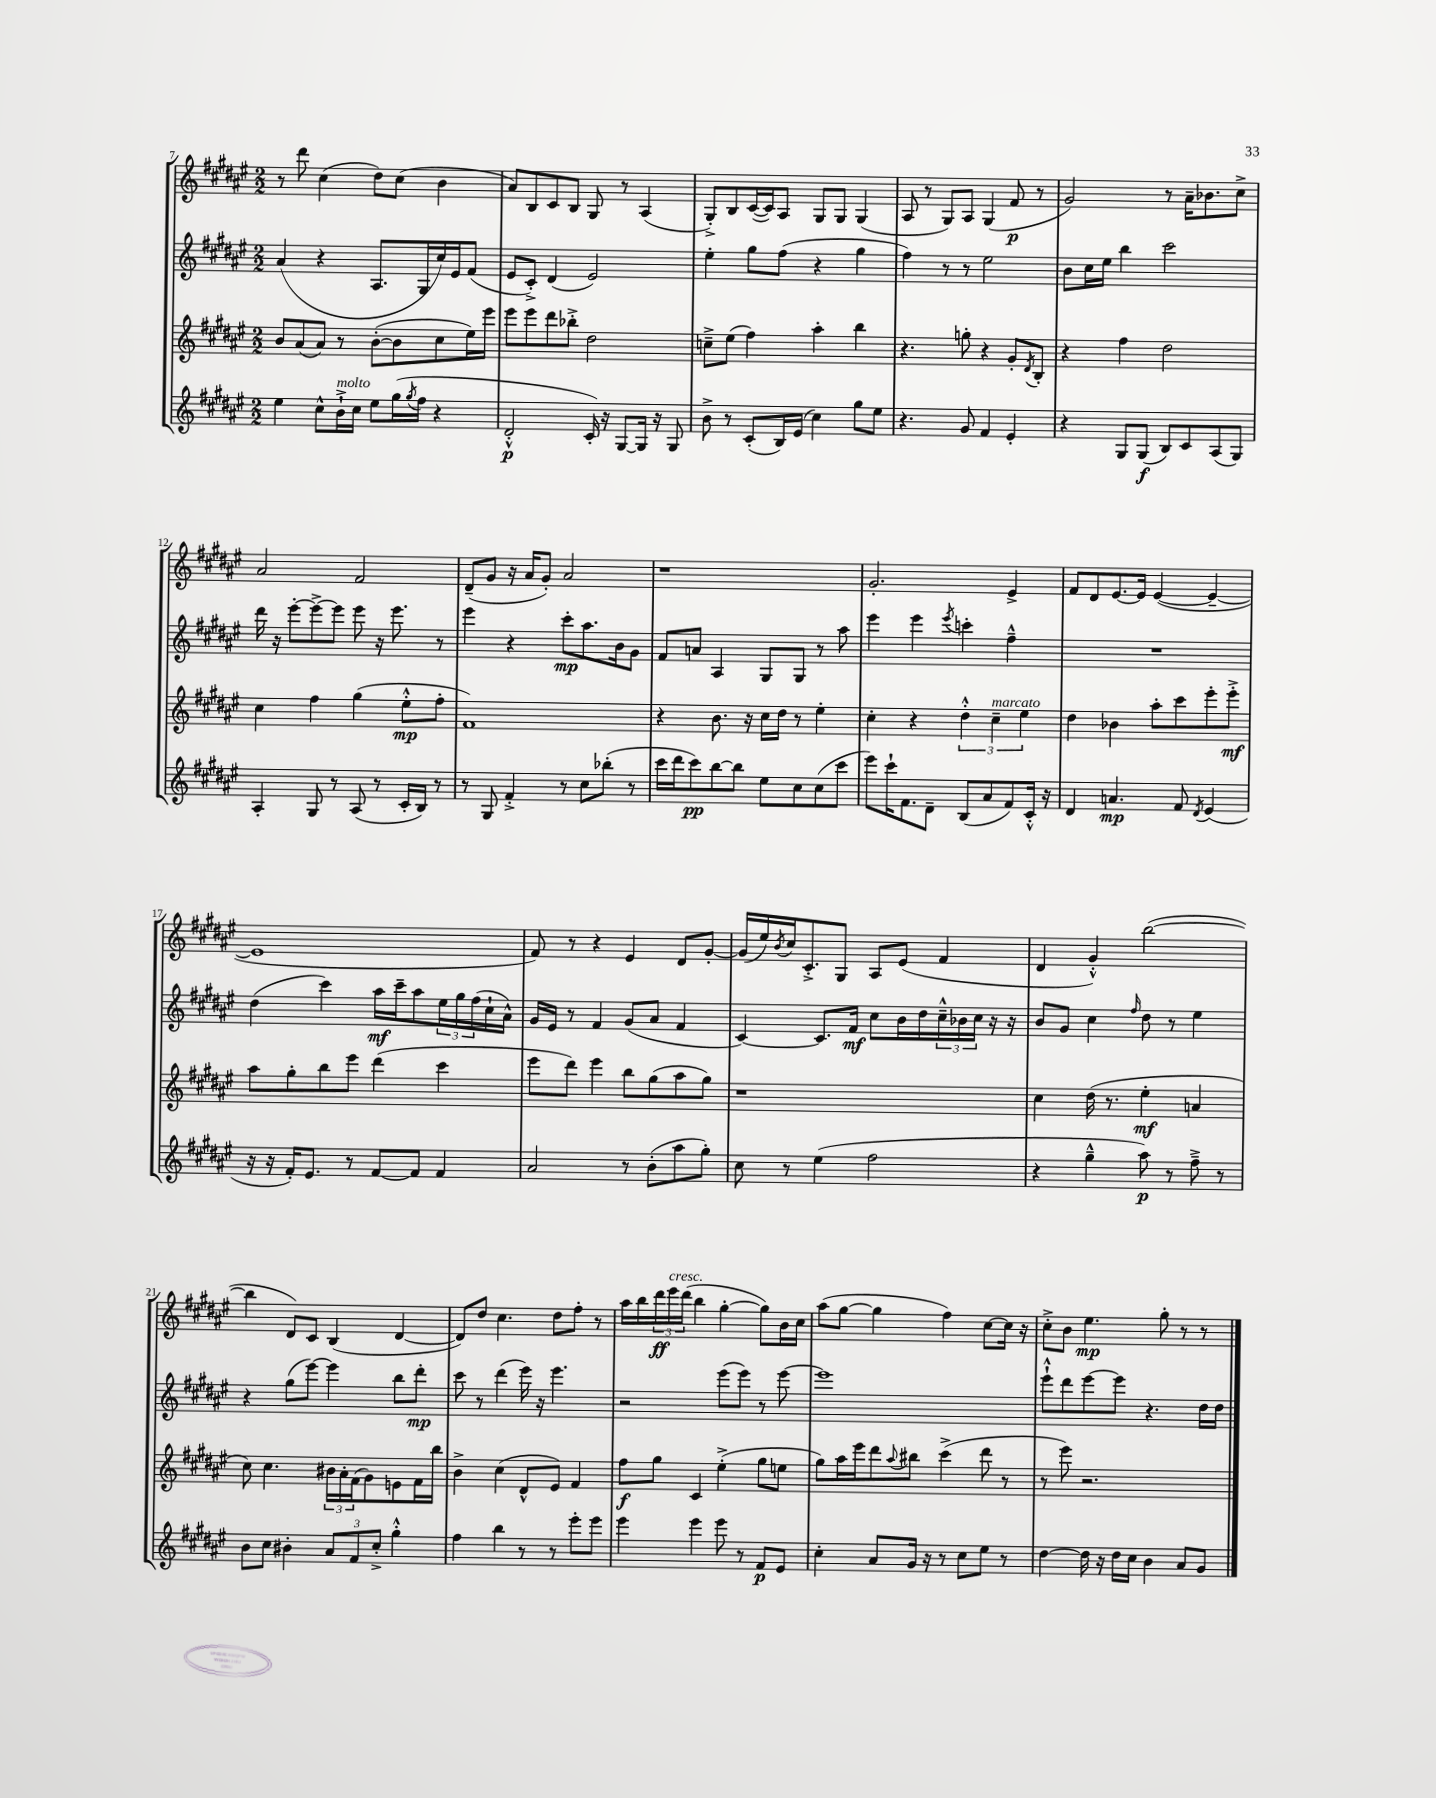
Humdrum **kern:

**kern	**kern	**kern	**kern
*staff4	*staff3	*staff2	*staff1
*clefG2	*clefG2	*clefG2	*clefG2
*k[f#c#g#d#a#e#]	*k[f#c#g#d#a#e#]	*k[f#c#g#d#a#e#]	*k[f#c#g#d#a#e#]
*M2/2	*M2/2	*M2/2	*M2/2
4ee#\	8b/L	(4a#/	8r
.	(8a#/	.	8ddd#\
8cc#^^\L	8a#/J)	4r	(4cc#\
16b`^\L	8r	.	.
16cc#\JJ	.	.	.
8ee#\L	([8b'\L	8.A#/L	8dd#\L)
(16gg#\L	8b\]	.	(8cc#\J
8qgg#/	.	.	.
16ff#\JJ	.	16G#/L	.
4r	8cc#\	16cc#/)	4b\
.	.	16e#/J	.
.	16ee#\L)	(8f#/J	.
.	16eee#\JJ	.	.
=	=	=	=
2d#'^^/	8eee#\L	8e#/L	8a#/L)
.	8eee#\	8c#'^/J)	8B/
.	8ddd#\	(4d#/	8c#/
.	8bb-'^\J	.	8B/J
16c#'/)	2dd#\	2e#/)	8G#/
16r	.	.	.
[8G#/L	.	.	8r
16G#/]Jk	.	.	(4A#/
16r	.	.	.
8G#/	.	.	.
=	=	=	=
8b^\	8cc~^\L	4ee#'\	8G#'^/L)
8r	(8ee#\J	.	8B/
(8c#'/L	4ff#\)	8gg#\L	([16c#/L
.	.	.	16c#/]J)
16B/L)	.	(8ff#\J	8A#/J
(16e#/JJ	.	.	.
4cc#\)	4aa#'\	4r	8G#/L
.	.	.	8G#/J
8gg#\L	4bb\	4gg#\	(4G#/
8ee#\J	.	.	.
=	=	=	=
4.r	4.r	4ff#\)	8A#/
.	.	.	8r
.	.	8r	8G#/L)
8g#/	8gg'\	8r	8A#/J
4f#/	4r	2ee#\	(4G#/
4e#'/	8g#'/L	.	8f#/
.	8qd#/	.	.
.	8B'/J	.	8r
=	=	=	=
4r	4r	8b\L	2g#/)
.	.	16cc#\L	.
.	.	16ee#\JJ	.
8G#/L	4ff#\	4bb\	.
(8G#/J	.	.	.
8B/L)	2dd#\	2ccc#\	8r
8c#/	.	.	16a#~\LK
.	.	.	8.b-\
(8A#/	.	.	.
8G#/J)	.	.	8cc#^\J
=	=	=	=
4A#'/	4cc#\	16ddd#\	2a#/
.	.	16r	.
.	.	[8eee#'\L	.
8G#/	4ff#\	8eee#^\_	.
8r	.	8eee#\]J	.
(8A#/	(4gg#\	8eee#\	2f#/
8r	.	16r	.
.	.	8.eee#\	.
16c#'/LL	8ee#'^^\L	.	.
16B/JJ)	.	.	.
8r	8ff#'\J	8r	.
=	=	=	=
8r	1f#)	4eee#\	(8d#~/L
8G#/	.	.	8g#/J
4f#'^/	.	4r	16r
.	.	.	16a#/LK
.	.	.	8g#'/J)
8r	.	8ccc#'\L	2a#/
8cc#\L	.	8.aa#\	.
(8bb-'\J	.	.	.
.	.	16b\k	.
8r	.	8g#\J	.
=	=	=	=
16ccc#\LL	4r	8f#/L	1r
16ddd#\J	.	.	.
8ccc#\)	.	8a/J	.
[8bb\	8.b\	4A#/	.
8bb\]J	.	.	.
.	16r	.	.
8ee#\L	16cc#\LL	8G#/L	.
.	16dd#\JJ	.	.
8cc#\	8r	8G#/J	.
(8cc#\	4ee#'\	8r	.
8ccc#\J	.	8aa#\	.
=	=	=	=
8eee#\L)	4cc#'\	4eee#\	2.g#'/
16ccc#`\K	.	.	.
8.f#\	.	.	.
.	4r	4eee#\	.
8d#~\J	.	.	.
.	.	8qeee#/	.
(8B/L	6dd#'^^\	4ccc'\	.
8a#/	.	.	.
.	6cc#~\	.	.
8f#/)	.	4ff#~^^\	4e#^/
.	6ee#\	.	.
16c#'^^/Jk	.	.	.
16r	.	.	.
=	=	=	=
4d#/	4dd#\	1r	8f#/L
.	.	.	8d#/
4.a/	4b-\	.	[8.e#/
.	.	.	16e#/]Jk
.	8aa#'\L	.	([4e#/
8f#/	8ccc#\	.	.
8qd#/	.	.	.
(4e#/	8eee#'\	.	4e#~/_
.	8eee#'^\J	.	.
=	=	=	=
16r	8aa#\L	(4dd#\	1e#]
16r	.	.	.
16f#'/LK)	8gg#'\	.	.
8.e#/J	.	.	.
.	8bb\	4ccc#\)	.
8r	8eee#\J	.	.
[8f#/L	(4ddd#\	16aa#\LL	.
.	.	16ccc#~\J	.
8f#/]J	.	8aa#\	.
4f#/	4ccc#\	24ee#\L	.
.	.	24gg#\	.
.	.	(24ff#\	.
.	.	16cc#`\	.
.	.	16a#^^\JJ)	.
=	=	=	=
2a#/	8eee#\L	16g#/LL	8f#/)
.	.	16e#/JJ	.
.	8ddd#\J)	8r	8r
.	4eee#\	4f#/	4r
8r	8bb\L	(8g#/L	4e#/
(8b'\L	(8gg#\	8a#/J	.
8aa#\	8aa#\	4f#/	8d#/L
8gg#'\J)	8gg#\J)	.	[8g#'/J
=	=	=	=
8cc#\	1r	[4c#/)	(16g#/]LL
.	.	.	16ee#/)
.	.	.	8qb/
8r	.	.	16cc#/J
.	.	.	8.c#'^/
(4ee#\	.	8.c#/]L	.
.	.	.	8G#/J
.	.	16f#/Jk	.
2ff#\	.	8cc#\L	8A#/L
.	.	16b\L	(8e#/J
.	.	16dd#\	.
.	.	24cc#~^^\	4f#/
.	.	24b-\	.
.	.	24cc#\JJ	.
.	.	16r	.
.	.	16r	.
=	=	=	=
4r	4cc#\	8b/L	4d#/
.	.	8g#/J	.
4gg#~^^\	(16dd#\	4cc#\	4g#'^^/)
.	8.r	.	.
.	.	16qqff#/	.
8aa#\)	4ee#'\	8dd#\	([2bb\
8r	.	8r	.
8ff#~^\	4a/	4ee#\	.
8r	.	.	.
=	=	=	=
8b\L	8cc#\)	4r	4bb\]
8cc#\J	4.cc#\	.	.
4b#'\	.	(8gg#\L	8d#/L)
.	.	[8eee#\J)	8c#/J
12a#/L	24b#\LL	4eee#\]	(4B/
.	24a#'\	.	.
12f#/	(24f#\J	.	.
.	8g#\)	.	.
12cc#'^/J	.	.	.
4gg#'^^\	8e\	8bb\L	[4d#/
.	16f#\L	8ddd#'\J	.
.	16bb\JJ	.	.
=	=	=	=
4ff#\	4b^\	8ccc#\	8d#/]L)
.	.	8r	8dd#/J
4bb\	(4cc#\	(4ddd#\	4.cc#\
8r	8d#^^/L	16eee#\)	.
.	.	16r	.
8r	8e#/J)	4.eee#\	8dd#\L
8eee#'\L	4f#/	.	8ff#'\J
8eee#\J	.	.	8r
=	=	=	=
4eee#\	8ff#\L	2r	16aa#\LL
.	.	.	16bb\
.	8gg#\J	.	24ddd#\
.	.	.	24eee#\
.	.	.	(24ddd#\JJ
4eee#\	4c#/	.	4bb\
8eee#\	(4ee#'^\	(8eee#\L	[4gg#'\
8r	.	8eee#\J)	.
8f#/L	8gg#\L	8r	8gg#\]L)
8e#/J	8ee\J	[8eee#\	16b\L
.	.	.	16cc#\JJ
=	=	=	=
4cc#'\	8gg#\L)	1eee#]	(8aa#\L
.	16aa#\L	.	[8gg#\J
.	16eee#\J	.	.
8a#/L	8ddd#\	.	4gg#\]
.	8qqaa#/	.	.
16g#/Jk	8bb#\J	.	.
16r	.	.	.
8r	(4ccc#^\	.	4ff#\)
8cc#\L	.	.	.
8ee#\J	8ddd#\	.	[8cc#\L
8r	8r	.	16cc#\]Jk
.	.	.	16r
=	=	=	=
[4dd#\	8r	8eee#`^^\L	8cc#'^\L
.	8eee#\)	8ddd#\	8b\J
16dd#\]	2.r	[8eee#\	4.ee#\
16r	.	.	.
16dd#\LL	.	8eee#\]J	.
16cc#\JJ	.	.	.
4b\	.	4.r	.
.	.	.	8gg#'\
8a#/L	.	.	8r
8g#/J	.	16dd#\LL	8r
.	.	16dd#\JJ	.
==	==	==	==
*-	*-	*-	*-
